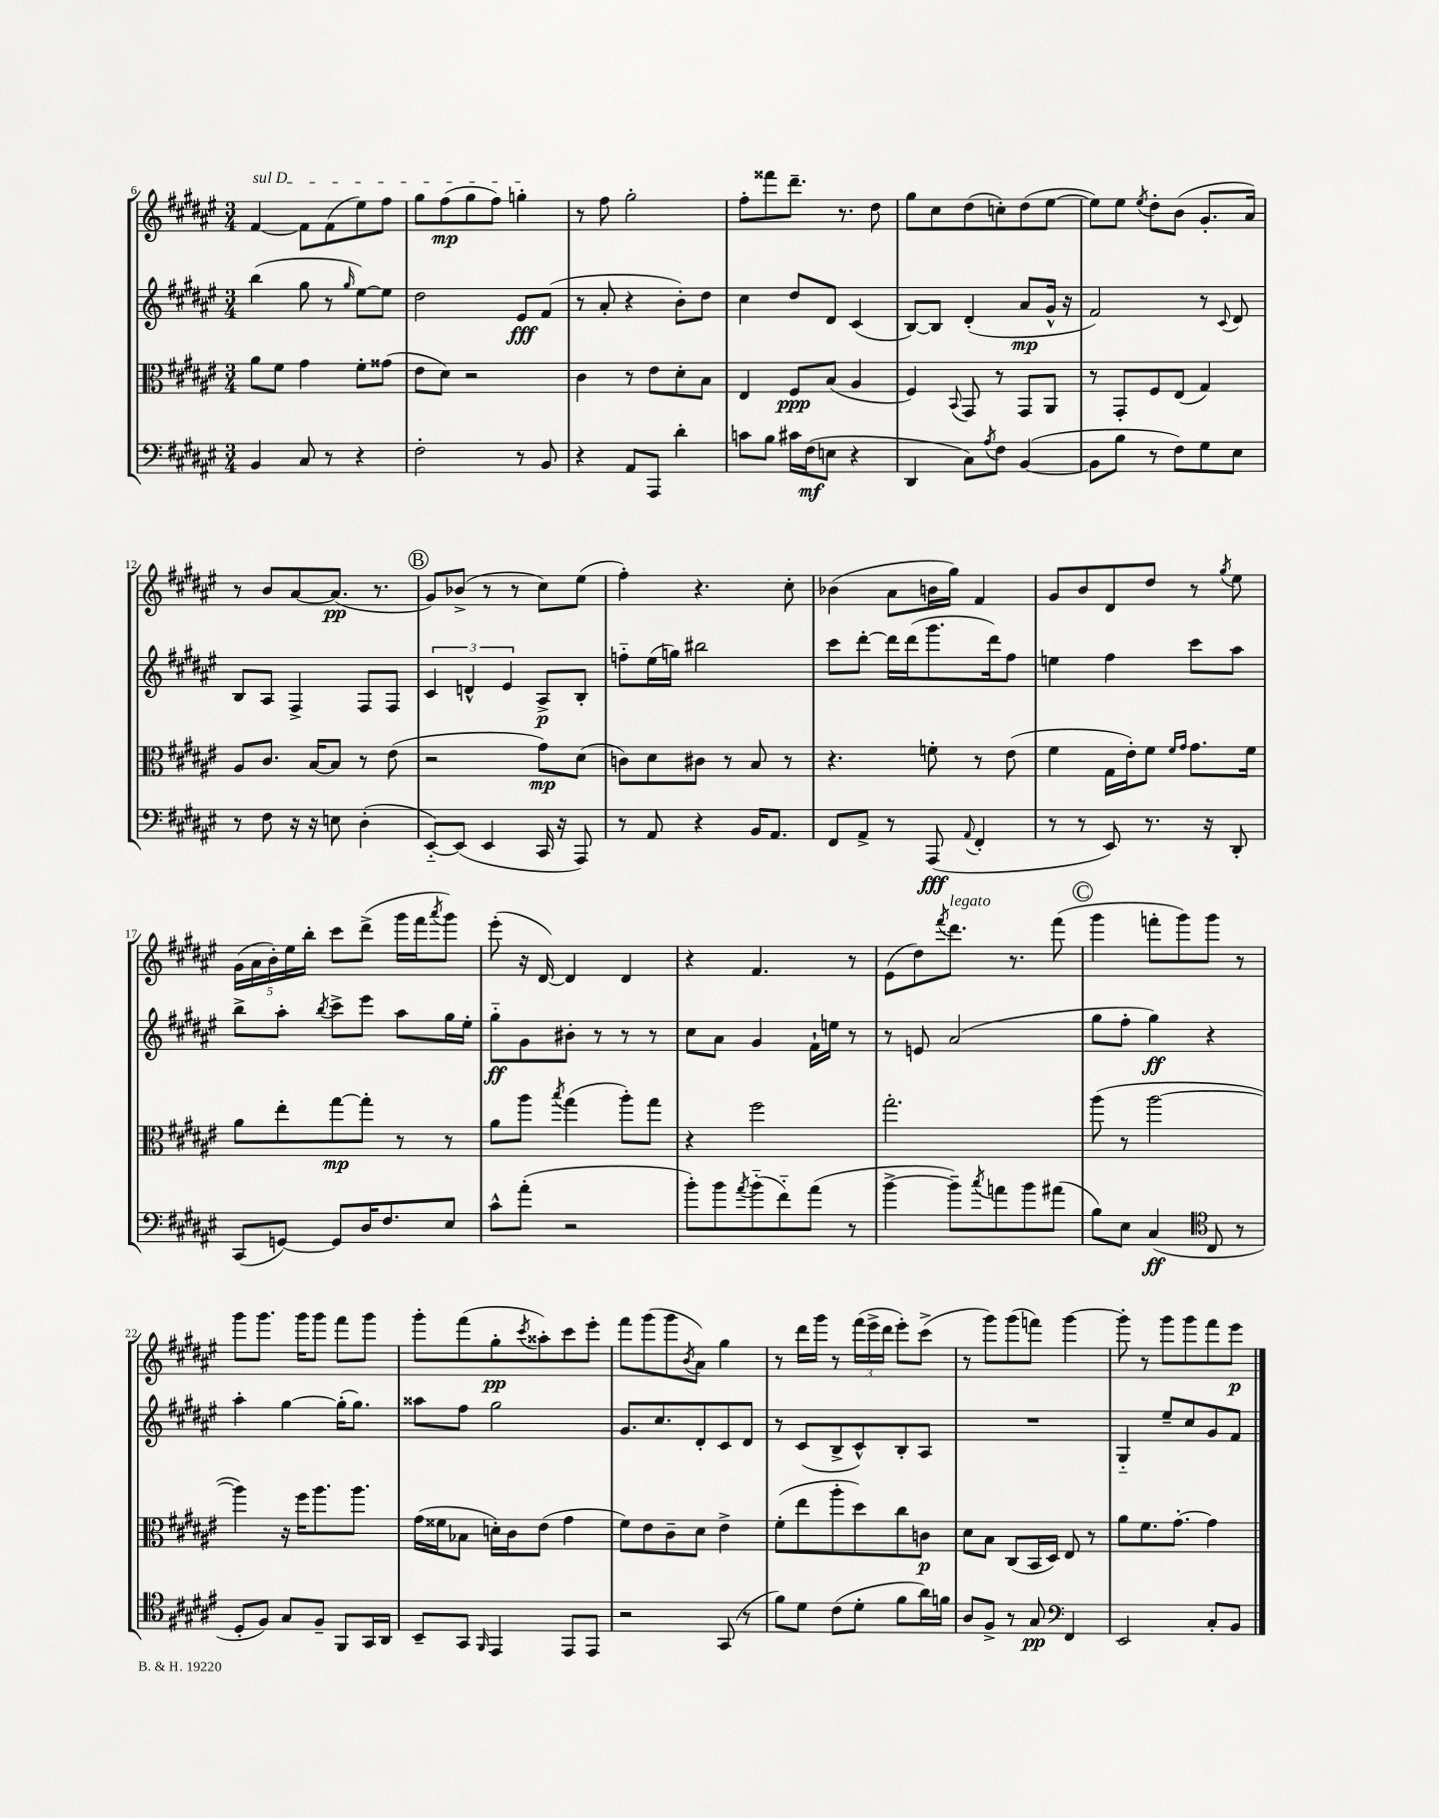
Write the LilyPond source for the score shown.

<<
\new StaffGroup <<
\new Staff = "s0" {
    \clef treble \key fis \major \numericTimeSignature \time 3/4
    \once \override TextSpanner.bound-details.left.text = \markup { \italic "sul D" } fis'4~\startTextSpan fis'8 fis'8( eis''8) fis''8 |
    gis''8 fis''8\mp( gis''8 fis''8) g''4-.\stopTextSpan |
    r8 fis''8 gis''2-. |
    fis''8-. fisis'''8 dis'''8.-- r8. dis''8 |
    gis''8 cis''8 dis''8( c''8-.) dis''8( eis''8~ |
    eis''8) eis''8 \acciaccatura { eis''8 } dis''8-. b'8( gis'8.-. ais'16) |
    r8 b'8 ais'8~ ais'8.\pp( r8. |
    \mark \markup { \circle "B" } gis'8) bes'8->( r8 r8 cis''8) eis''8( |
    fis''4-.) r4. cis''8-. |
    bes'4( ais'8 b'16 gis''16) fis'4 |
    gis'8 b'8 dis'8 dis''8 r8 \acciaccatura { gis''8 } eis''8 |
    \tuplet 5/4 { gis'16( ais'16 b'16-.) eis''16 b''16-. } cis'''8 dis'''8->( gis'''16 fis'''16 \acciaccatura { ais'''8 } gis'''8) |
    eis'''8-.( r16 dis'16~) dis'4 dis'4 |
    r4 fis'4. r8 |
    eis'8( dis''8) \acciaccatura { fis'''8 } dis'''8.^\markup { \italic "legato" } r8. fis'''8( |
    \mark \markup { \circle "C" } gis'''4 f'''8-. gis'''8) gis'''8 r8 |
    gis'''8 gis'''8. gis'''16 gis'''8 fis'''8 gis'''8 |
    gis'''8-. fis'''8( gis''8-.\pp \acciaccatura { cis'''8 } aisis''8-.) cis'''8 eis'''8-. |
    fis'''8 gis'''8( gis'''8 \acciaccatura { b'8 } ais'8) gis''4 |
    r8 dis'''16 gis'''16 r8 \tuplet 3/2 { fis'''16( eis'''16-> dis'''16 } eis'''8-.) cis'''8->( |
    r8 gis'''8) gis'''8( f'''8) gis'''4~ |
    gis'''8-. r8 gis'''8 gis'''8 fis'''8 eis'''8\p \bar "|." |
}
\new Staff = "s1" {
    \clef treble \key fis \major \numericTimeSignature \time 3/4
    b''4( gis''8 r8 \grace { gis''16 } eis''8~) eis''8 |
    dis''2 eis'8\fff fis'8( |
    r8 ais'8-. r4 b'8-.) dis''8 |
    cis''4 dis''8 dis'8 cis'4( |
    b8~) b8 dis'4-.( ais'8\mp gis'16-^ r16 |
    fis'2) r8 \appoggiatura { cis'8 } dis'8 |
    b8 ais8 fis4-> fis8 fis8 |
    \mark \markup { \circle "B" } \tuplet 3/2 { cis'4 d'4-^ eis'4 } ais8->\p b8-. |
    f''8-_ eis''16( g''16) bis''2 |
    cis'''8 dis'''8~-. dis'''16 dis'''16( gis'''8. dis'''16) fis''8 |
    e''4 fis''4 cis'''8 ais''8 |
    b''8-> ais''8-. \acciaccatura { b''8 } cis'''8-> eis'''8 ais''8 gis''16 eis''16-. |
    gis''8-_\ff gis'8 bis'8-. r8 r8 r8 |
    cis''8 ais'8 gis'4 fis'16-! e''16 r8 |
    r8 e'8 ais'2( |
    \mark \markup { \circle "C" } gis''8 fis''8-. gis''4\ff) r4 |
    ais''4-. gis''4~ gis''16-.( gis''8.) |
    aisis''8 fis''8 gis''2 |
    gis'8. cis''8. dis'8-. cis'8 dis'8 |
    r8 cis'8( b8-> cis'8-^) b8-. ais8 |
    R2. |
    gis4-_ eis''8-- cis''8 gis'8 fis'8 \bar "|." |
}
\new Staff = "s2" {
    \clef alto \key fis \major \numericTimeSignature \time 3/4
    ais'8 fis'8 gis'4 fis'8-. gisis'8( |
    eis'8 dis'8) r2 |
    cis'4 r8 eis'8 dis'8-. b8 |
    eis4 fis8\ppp b8( ais4 |
    fis4) \appoggiatura { b,8 } gis,8 r8 gis,8 ais,8 |
    r8 gis,8-. fis8 eis8( gis4) |
    ais8 cis'8. b16~ b8 r8 eis'8( |
    \mark \markup { \circle "B" } r2 gis'8\mp) dis'8( |
    c'8) dis'8 cis'8 r8 b8 r8 |
    r4. f'8-. r8 eis'8( |
    fis'4 gis16 eis'16-.) fis'8 \grace { fis'16 gis'16 } gis'8. fis'16 |
    ais'8 eis''8-. gis''8~\mp gis''8-. r8 r8 |
    ais'8 ais''8 \acciaccatura { b''8 } gis''4( ais''8-.) gis''8 |
    r4 fis''2 |
    gis''2.-. |
    \mark \markup { \circle "C" } ais''8( r8 ais''2~ |
    ais''4) r16 fis''16 ais''8. ais''8. |
    gis'16( fisis'16 bes8 d'16-.) cis'16 eis'8( gis'4 |
    fis'8) eis'8 cis'8-- dis'8 eis'4-> |
    fis'8-.( eis''8 ais''8-. dis''8) cis''8 c'8\p |
    dis'8 b8 cis8( b,16 dis16) eis8 r8 |
    ais'8 fis'8. gis'8.~-. gis'4 \bar "|." |
}
\new Staff = "s3" {
    \clef bass \key fis \major \numericTimeSignature \time 3/4
    b,4 cis8 r8 r4 |
    fis2-. r8 b,8 |
    r4 ais,8 ais,,8 dis'4-. |
    c'8 b8 cis'16 fis16\mf( e8 r4 |
    dis,4 cis8) \acciaccatura { ais8 } fis8 b,4~( |
    b,8 b8 r8 fis8) gis8 eis8 |
    r8 fis8 r16 r16 e8 dis4-.( |
    \mark \markup { \circle "B" } eis,8~-_) eis,8( eis,4 cis,16 r16 ais,,8) |
    r8 ais,8 r4 b,16 ais,8. |
    fis,8 ais,8-> r8 ais,,8\fff( \appoggiatura { ais,8 } fis,4-. |
    r8 r8 eis,8) r8. r16 dis,8-. |
    cis,8( g,8~) g,8 dis16 fis8. eis8 |
    cis'8-^ ais'8-.( r2 |
    b'8-.) b'8 \acciaccatura { ais'8 } b'8-_( fis'8-_) ais'8( r8 |
    b'4~-> b'8--) \acciaccatura { cis''8 } a'8 b'8 ais'8( |
    \mark \markup { \circle "C" } b8) eis8 cis4\ff( \clef tenor cis8 r8 |
    dis8-. fis8) gis8 fis8-- fis,8 gis,16 ais,16 |
    b,8-- gis,8 \grace { fis,16 } eis,4 eis,8 eis,8 |
    r2 gis,8( r8 |
    fis'8) dis'8 cis'8( dis'8-. fis'8 ais'16) f'16 |
    ais8 fis8-> r8 gis8\pp \clef bass fis,4 |
    eis,2 cis8-. b,8 \bar "|." |
}
>>
>>
\layout { \context { \Score currentBarNumber = #6 } }
